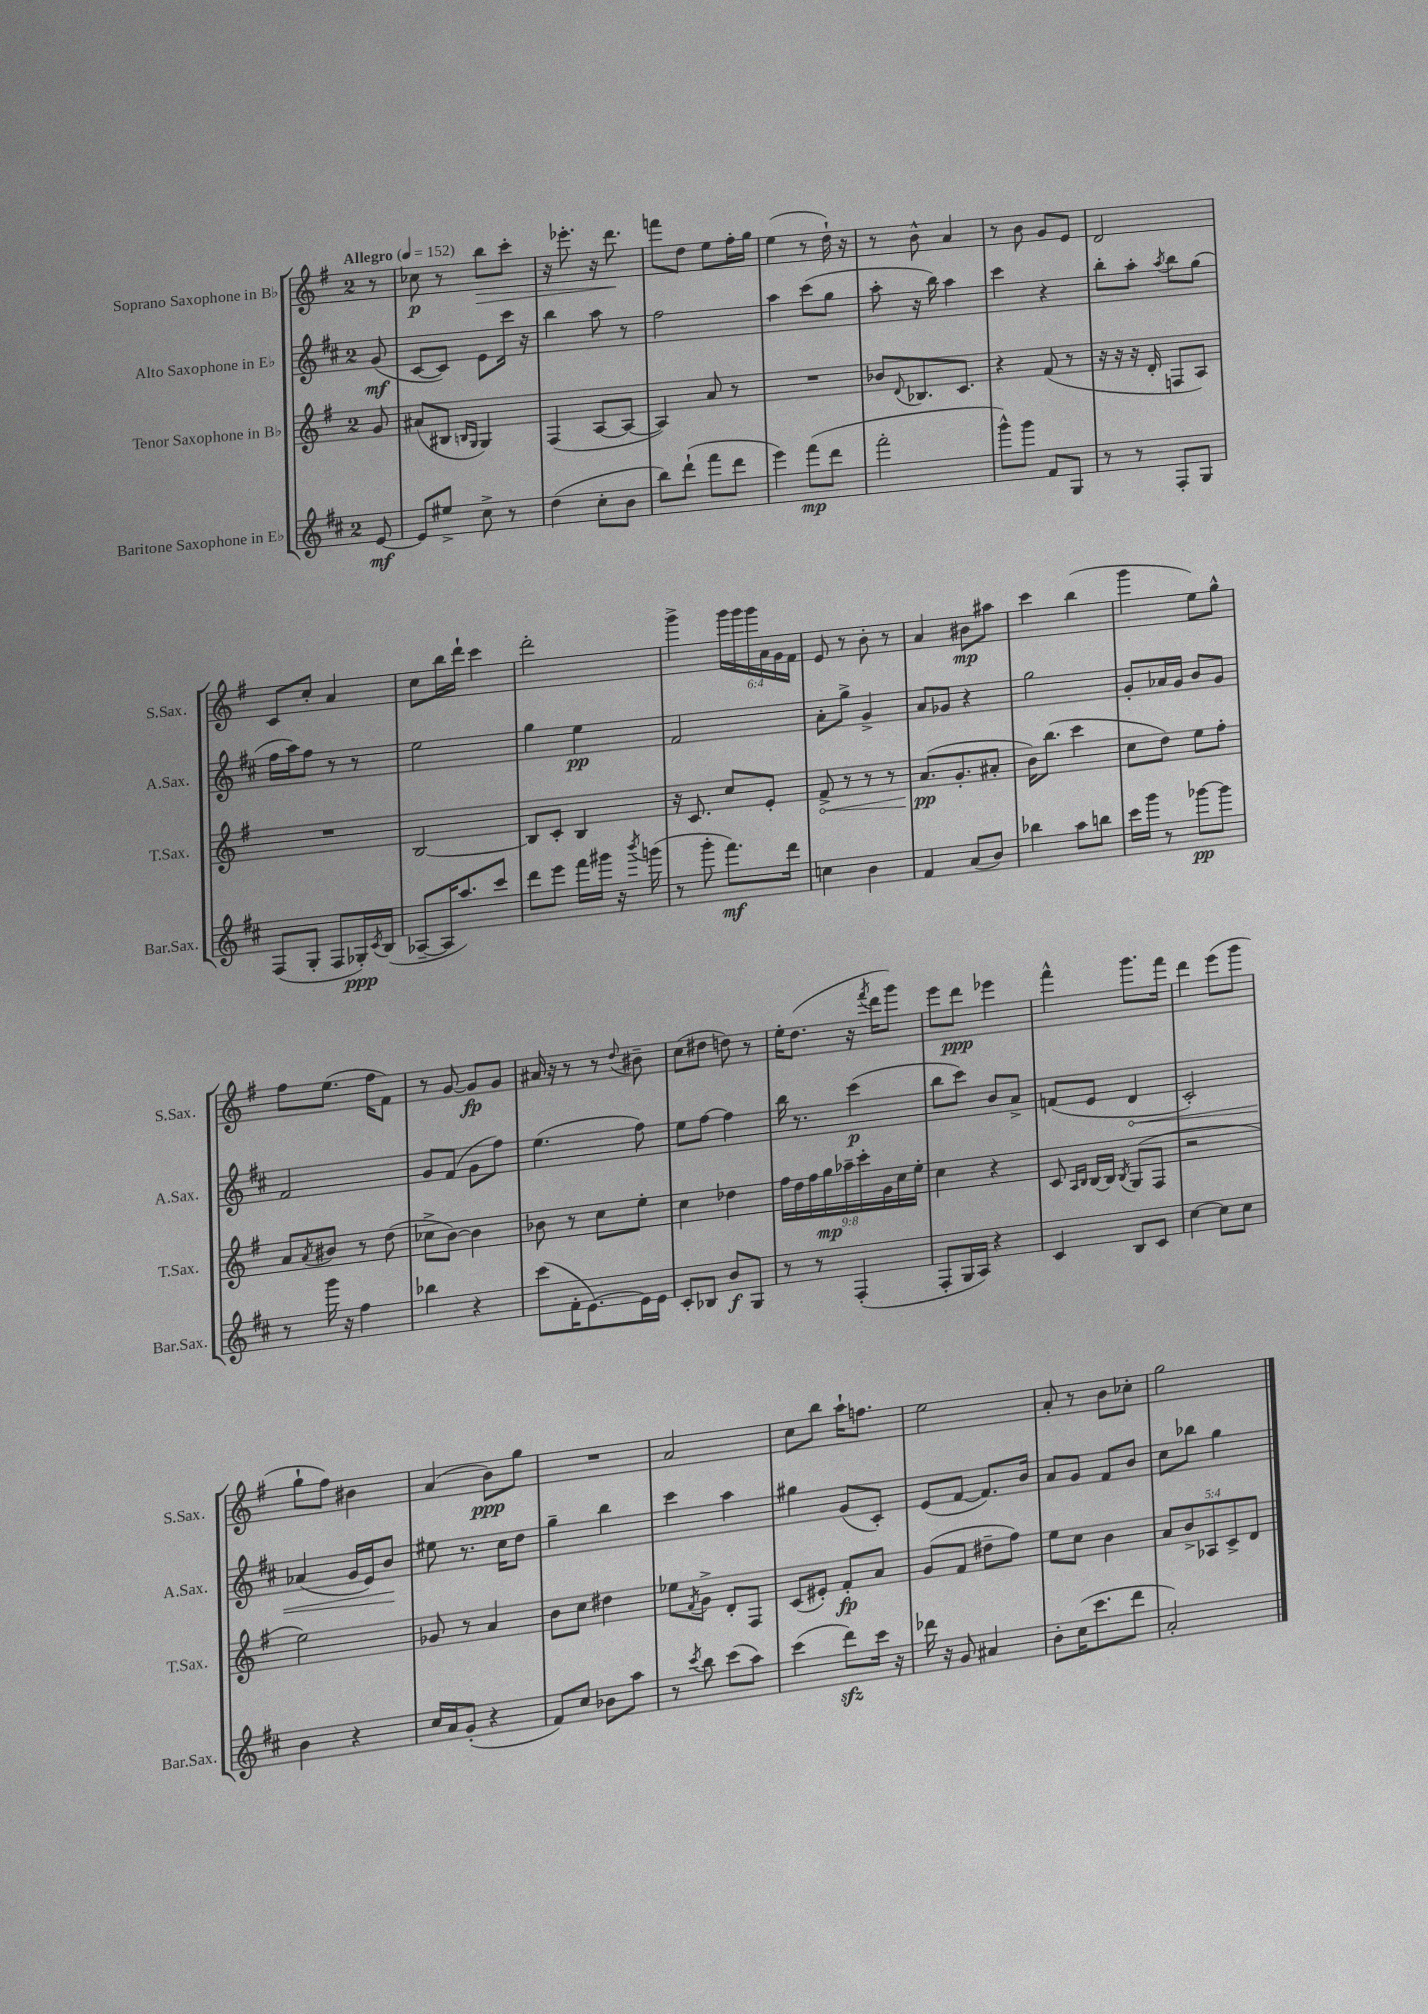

**kern	**kern	**kern	**kern
*staff4	*staff3	*staff2	*staff1
*clefG2	*clefG2	*clefG2	*clefG2
*k[f#c#]	*k[f#]	*k[f#c#]	*k[f#]
*M2/4	*M2/4	*M2/4	*M2/4
*MM152	*MM152	*MM152	*MM152
[8e	8g	(8g	8r
=	=	=	=
8e]	(8a#	[8c#	8cc-
8ee#^	8B#	8c#])	8r
.	16qqB	.	.
.	16qqG	.	.
8cc#^	4G)	8e	8bb
8r	.	16ccc#	8ccc'
.	.	16r	.
=	=	=	=
(4dd	(4F#	4bb	16r
.	.	.	8.eee-'
8cc#'	[8A	8aa	16r
.	.	.	8.ddd
8b	8A_	8r	.
=	=	=	=
8bb)	4A])	2ff#	8fff
(8ddd`	.	.	8dd
8fff#	8a	.	8ee
8ddd	8r	.	16ff#'
.	.	.	16gg
=	=	=	=
4eee)	2r	4aa	(4ee
(8fff#	.	(8ccc#	8r
8ddd	.	8gg	16dd`)
.	.	.	16r
=	=	=	=
2fff#'	8b-	8aa'	8r
.	8qqd	.	.
.	8.B-	16r	8b^^
.	.	16bb)	.
.	.	4aa	4a
.	8.c	.	.
=	=	=	=
8ggg^^)	4r	4ccc#	8r
8ggg	.	.	8b
8f#	(8f#	4r	8g
8G	8r	.	8e
=	=	=	=
8r	16r	8bb'	2d
.	16r	.	.
8r	16r	8aa'	.
.	16d'	.	.
.	.	8qaa	.
8F#'	8F	8bb	.
8G	8A)	(8gg	.
=	=	=	=
(8F#	2r	16ff#	8c
.	.	16aa)	.
8G'	.	8ff#	8cc'
8F#	.	8r	4a
16G-')	.	8r	.
8qc#	.	.	.
(16B	.	.	.
=	=	=	=
[8A-~	[2B	2ee	8cc
16A-]	.	.	16bb
8.aa)	.	.	16ddd`
.	.	.	4ccc
8ccc#	.	.	.
=	=	=	=
8ddd	8B]	4gg	2ddd'
8eee	8c'	.	.
16fff#	4B	4ee	.
16ggg#	.	.	.
16r	.	.	.
8qbbb	.	.	.
(16ggg	.	.	.
=	=	=	=
8r	16r	2f#	4ggg^
.	8.c	.	.
8ggg'	.	.	.
8.fff#)	8cc	.	24ggg
.	.	.	24ggg
.	.	.	24ggg
.	8e'	.	24a
.	.	.	24g
16ddd	.	.	.
.	.	.	24f#
=	=	=	=
4cc	8f#^	8a'	8e
.	8r	8gg^	8r
4b	8r	4g^	8b'
.	8r	.	8r
=	=	=	=
4f#	(8.a	8a	4a
.	.	8g-	.
.	8.g'	.	.
(8a	.	4r	8b#
8b)	8a#'	.	8aa#
=	=	=	=
4bb-	16b)	2gg	4ccc
.	(8.bb	.	.
8aa	4ccc	.	(4bb
8bb	.	.	.
=	=	=	=
16ccc#	8cc	8g'	4ggg
16ggg	.	.	.
8r	8dd)	16a-	.
.	.	16g	.
[8ggg-	8ee	8b	8ee)
8ggg-]	8ff#'	8g	8gg^^
=	=	=	=
8r	8a	2f#	8ff#
.	8qa	.	.
16ggg	8b#	.	(8.ee
16r	.	.	.
4ff#	8r	.	.
.	.	.	16ff#
.	(8dd	.	8f#)
=	=	=	=
4bb-	8cc-^	8g	8r
.	[8b)	(8f#	[8g
4r	4b]	8g	8g]
.	.	8ff#)	8g
=	=	=	=
(8ccc#	8b-	(4.ee	16a#
.	.	.	16r
16f#'	8r	.	8r
[8.e)	.	.	.
.	8cc	.	8r
.	.	.	8qqdd
16e]	8ee'	8ff#)	8b#~
16e	.	.	.
=	=	=	=
8c#'	4cc	8ee	(8cc
8B-	.	[8ff#	8dd#
8b	4dd-	4ff#]	8dd)
8G	.	.	8r
=	=	=	=
8r	18ff#	16bb	16ee'
.	18dd	.	.
.	.	8.r	(8.dd
.	18ff#	.	.
8r	.	.	.
.	18gg	.	.
.	18aa-~	.	.
(4F#'	.	(4ccc#	16r
.	18ccc'	.	.
.	.	.	8qfff#
.	.	.	16ddd
.	18g	.	.
.	.	.	8ggg)
.	18cc	.	.
.	18ee'	.	.
=	=	=	=
8F#'	4cc	8bb	8eee
16G	.	8ccc#)	8ddd
16A)	.	.	.
4r	4r	8b	4eee-
.	.	8a^	.
=	=	=	=
4c#	8c	(8f	4fff#^^
.	16qqA	.	.
.	16qqB	.	.
.	[16B	8e	.
.	16B]	.	.
.	8qB	.	.
8B	(8G	4d	8.ggg
8c#	8F#	.	.
.	.	.	16fff#
=	=	=	=
[4cc#	2r	2c#')	4ddd
8cc#]	.	.	(8eee
8cc#	.	.	8ggg
=	=	=	=
4b	2ee)	(4a-	8gg`
.	.	.	8ff#)
4r	.	16g	4b#
.	.	16e)	.
.	.	8b	.
=	=	=	=
16cc#	8g-	8ee#	(4a
16a	.	.	.
(8g'	8r	8.r	.
4r	4a	.	8b)
.	.	16cc#	.
.	.	8dd	8gg
=	=	=	=
8f#)	8b	4gg~	2r
8cc#	8cc	.	.
8b-	4dd#	4bb	.
8aa	.	.	.
=	=	=	=
8r	8ee-	4ccc#	2a
8qccc#	8qf#	.	.
8bb	8g^	.	.
(8ccc#	8d'	4aa	.
8aa)	8F#	.	.
=	=	=	=
(4ccc#	(8c	4gg#	8cc
.	8e#')	.	8bb
8ddd)	8f#'	(8g	16aa`
.	.	.	8.ff
16ccc#	8a	8c#')	.
16r	.	.	.
=	=	=	=
16ddd-	(8g	(8e	2ee
16r	.	.	.
8g	8f#	[8f#	.
4a#	8dd#~	8.f#])	.
.	8ff#)	.	.
.	.	16b	.
=	=	=	=
8b'	8ee	8a	8a'
(16cc#	8cc	8g	8r
8.ccc#	.	.	.
.	4b	8f#	8b
8ddd	.	8b	8cc-'
=	=	=	=
2a')	10a	8cc#	2gg
.	10b^	.	.
.	.	8bb-	.
.	10A-	.	.
.	.	4gg	.
.	10c^	.	.
.	10d	.	.
==	==	==	==
*-	*-	*-	*-
